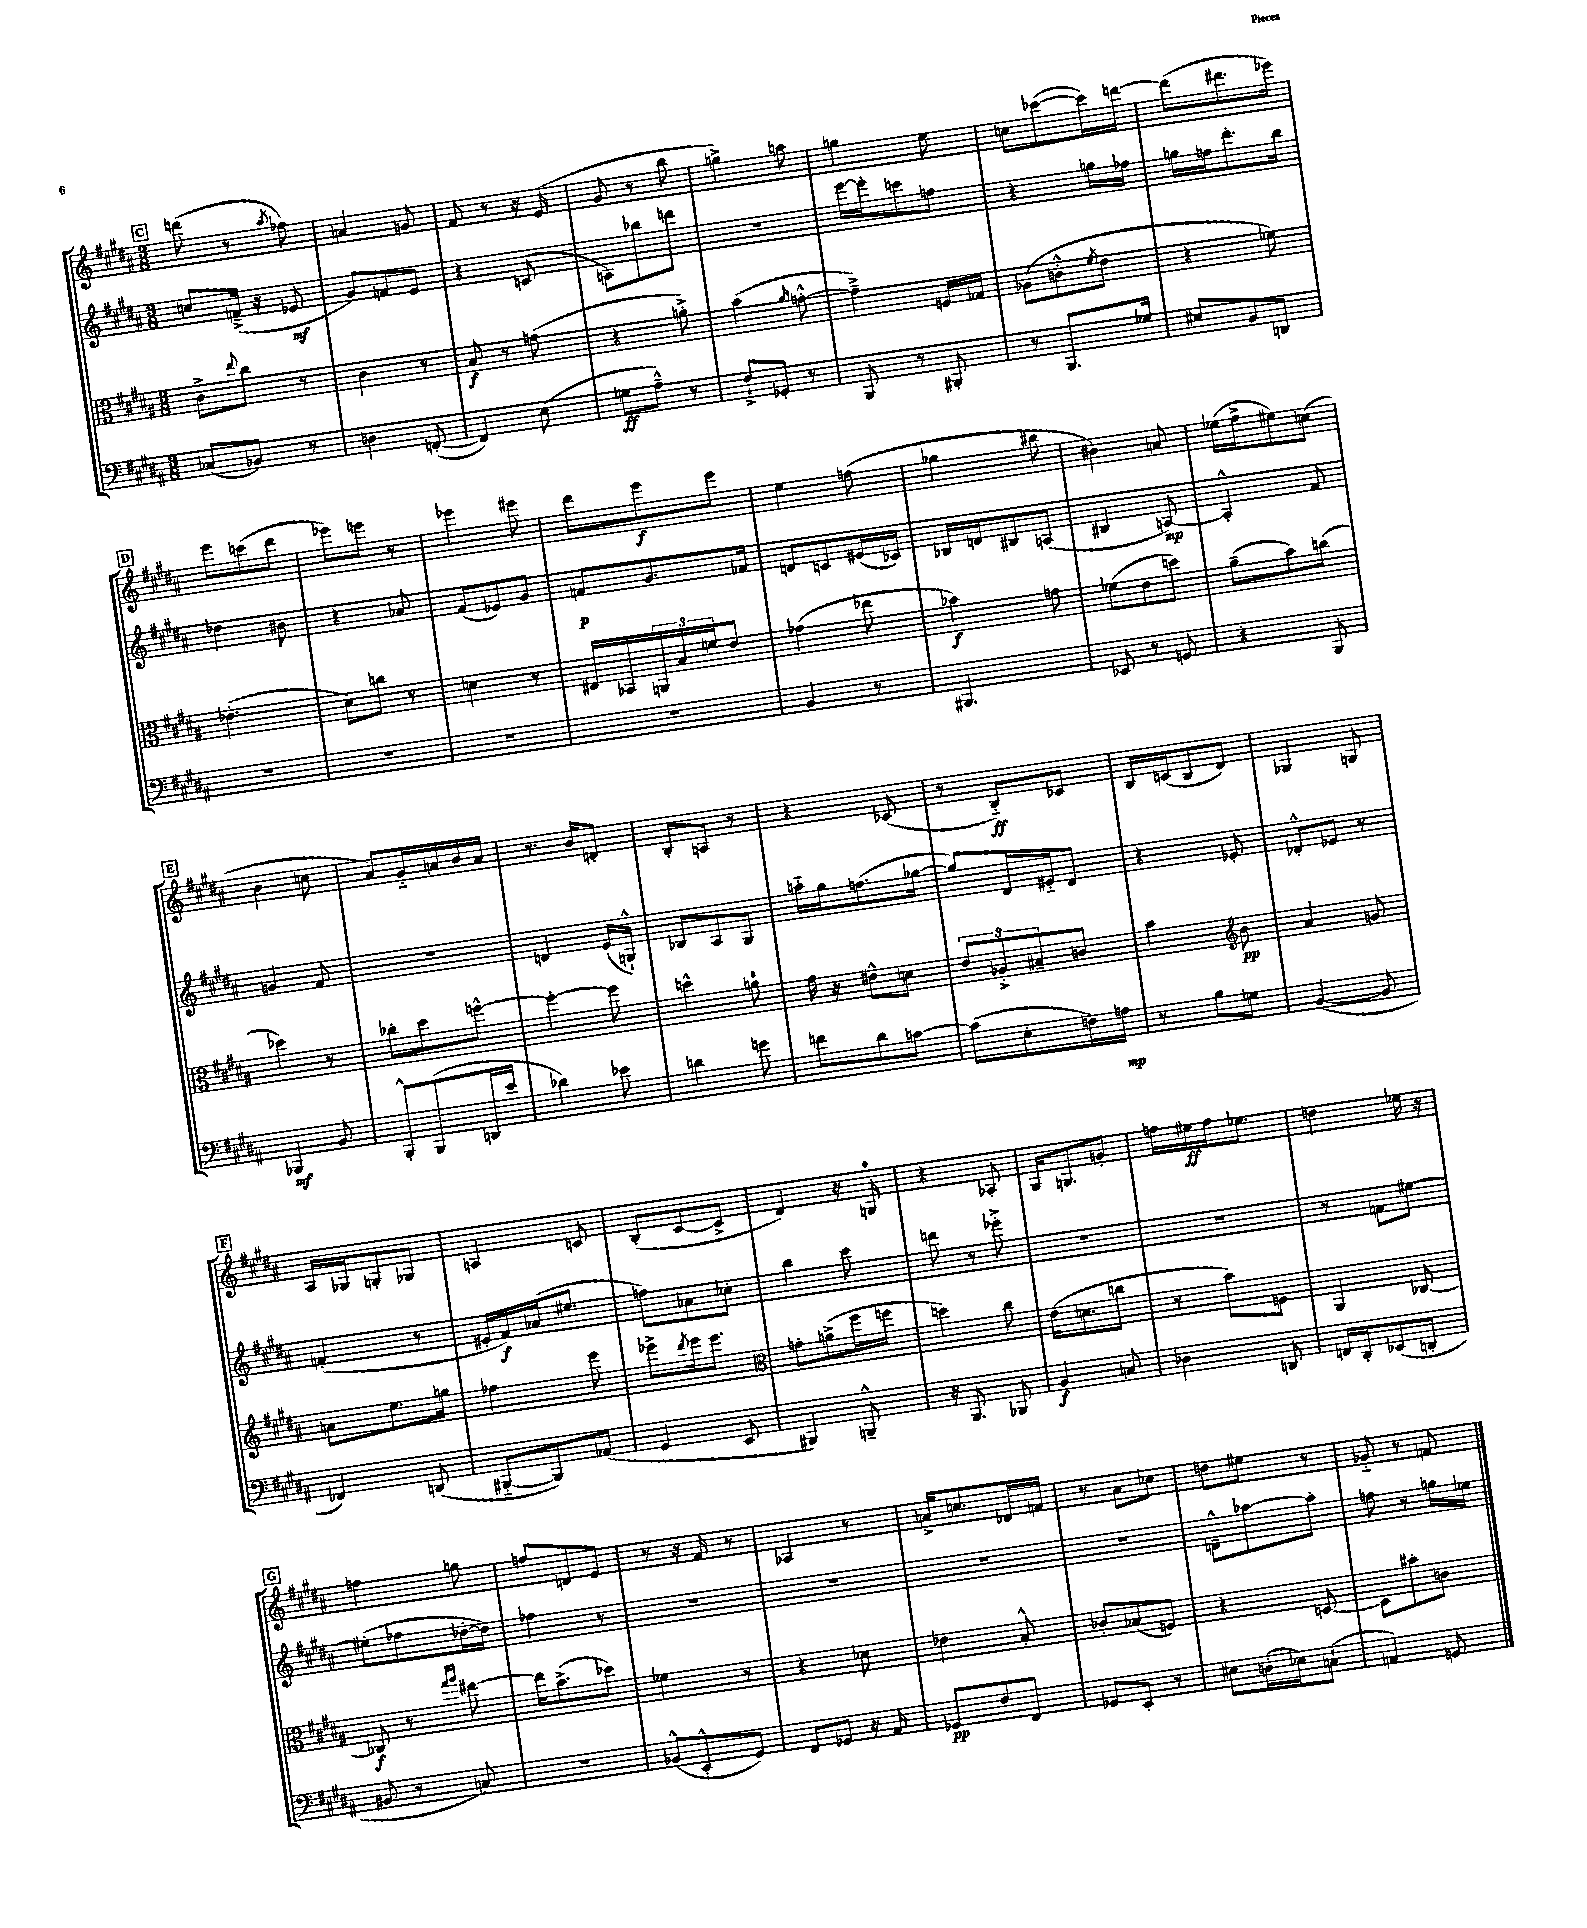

**kern	**kern	**kern	**kern
*staff4	*staff3	*staff2	*staff1
*clefF4	*clefC3	*clefG2	*clefG2
*k[f#c#g#d#a#]	*k[f#c#g#d#a#]	*k[f#c#g#d#a#]	*k[f#c#g#d#a#]
*M3/8	*M3/8	*M3/8	*M3/8
(8C-	8c#^	8cc	(8ddd
.	8qqee	.	.
8BB-)	8cc#	(16f~^	8r
.	.	16r	.
.	.	.	8qaa#
8r	8r	8e-	8ff-)
=	=	=	=
4D	4c#	8g#)	4a
.	.	8f	.
([8FF'	8r	8e	8g
=	=	=	=
4FF])	8B	4r	8f#
.	8r	.	8r
(8E	(8g	(8c	16r
.	.	.	(16e
=	=	=	=
8G	4r	8A)	8g#
8A#~^^)	.	8bb-	8r
8r	8a'^)	8ddd	8bb
=	=	=	=
8F#`^	(4b	4.r	4gg^)
8GG-'	.	.	.
.	16qqa#	.	.
8r	[8g'^^	.	8aa
=	=	=	=
8BBB	4g~^])	[16eee	4gg
.	.	16eee']	.
8r	.	8ccc	.
8BBB#'	16F	8ff	8ee
.	16G-	.	.
=	=	=	=
8r	(8A-	4r	8cc
8.BBB	8c'^^	.	([8ccc-
.	8qf#	.	.
.	8e	16gg	16ccc-])
16G-	.	16ff-	[16ddd
=	=	=	=
8E#	4r	16gg	(8ddd]
.	.	16ff	.
8BB	.	8.ddd#'	8.ddd#
8DD	8f-)	.	.
.	.	16bb	16eee-)
=	=	=	=
4.r	(4.e-'	4dd-	8eee
.	.	.	(8ccc
.	.	8b#	8ddd#
=	=	=	=
4.r	8d#)	4r	8eee-)
.	8cc	.	8eee
.	8r	8a-	8r
=	=	=	=
4.r	4d	(8f#	4eee-
.	.	8e-)	.
.	8r	8g#	8eee#
=	=	=	=
4.r	16E#	8f	8ddd#
.	16BB-	.	.
.	24AA	8.g#	8eee
.	24B	.	.
.	24f	.	.
.	8e	.	8eee
.	.	16f-	.
=	=	=	=
4BB	(4g-	8d	4ee
.	.	8c	.
8r	8ee-	(16e#	(8ff
.	.	16c-)	.
=	=	=	=
4.BBB#	4b-)	16B-	4gg-
.	.	16d	.
.	.	8B#	.
.	8g	(8A	8bb#
=	=	=	=
8EE-	(8f-	4B#	4b#)
8r	8e	.	.
8GG	8dd)	[8A)	8a
=	=	=	=
4r	(8a#~	4A'^^]	(16ee-
.	.	.	16ff#^
.	8b)	.	8ee#)
8BBB	(8cc	8f#	(8cc
=	=	=	=
4BBB-	4dd-)	4g	4b
8BB	8r	8f#	8cc
=	=	=	=
8BBB'^^	8cc-'	4.r	8a#)
(8BBB	8dd#	.	16g#'~
.	.	.	16a
16DD	[8ff^^	.	16b
16e	.	.	16a
=	=	=	=
4d-)	4ff'_	4d	8.r
.	.	.	16b
8e-	8ff]	(16e	8d'
.	.	16G`^^)	.
=	=	=	=
4d	4dd^^	8B-	8B'
.	.	8A#	8A
8g	8a	8G#	8r
=	=	=	=
8f	16g#	16aa'~	4r
.	16r	16gg#	.
8d#	8e#^^	(8.ff	.
[8c	8d	.	(8c-
.	.	[16gg-	.
=	=	=	=
(8c]	12e	8gg-])	8r
.	12A-'^	.	.
8E'	.	16d#	8B'~)
.	12B#~	.	.
.	.	16e#'~	.
16F)	8c	8d#	8c-
16A	.	.	.
=	=	=	=
8r	4b	4r	16B
.	.	.	(16c
8B	.	.	8B
*	*clefG2	*	*
8G	8b	8e-'	8d#)
=	=	=	=
([4BB	4a#	8d-'^^	4G-
.	.	8e-	.
8BB]	8g	8r	8G
=	=	=	=
4FF-)	8a	(4f'	16A#
.	.	.	16G-
.	8.ee	.	8G'
(8DD	.	8r	8G-
.	16gg	.	.
=	=	=	=
[8BBB#'~	4ff-	16e#'	4A
.	.	16f#)	.
8BBB#])	.	(16a-	.
.	.	8.ee#	.
(8AA-	8eee	.	8c
=	=	=	=
4GG#	8eee-^	8ff)	(8B'
.	8qddd#	.	.
.	16eee-	8a-	[8c#
.	8.eee-	.	.
8EE	.	8cc-'	8c#^]
=	=	=	=
*	*clefC3	*	*
4BBB#)	8g'	4bb	4d#)
.	(8a^	.	.
8BBB~^^	16ff#	8ccc#	16r
.	16ff	.	16G
=	=	=	=
16r	4dd)	8ddd	4r
8.BBB	.	.	.
.	.	8r	.
8BBB-	8cc#	8eee-'^	8A-'
=	=	=	=
4BB	(16e	4.r	16G#
.	8.d	.	8.G
8C	8cc	.	8g'
=	=	=	=
4D-	8r	4.r	16ff
.	.	.	16ee#
.	8b)	.	16ff
.	.	.	8.ee-
8DD	8F	.	.
=	=	=	=
16FF	4AA#	8r	4dd
16DD#'	.	.	.
(8EE-	.	8f	.
8DD'	[8C-	[8ee#	16ee-
.	.	.	16r
=	=	=	=
8BB#	8C-]	(8ee#']	4ff
8r	8r	8ff-	.
.	16qqgg#	.	.
.	16qqaa#	.	.
8C)	[8ee#	[16dd-'	8gg
.	.	16dd-])	.
=	=	=	=
4.r	16ee#]	4ff-	8ff
.	(8.b^	.	.
.	.	.	8d
.	8dd-)	8r	8e
=	=	=	=
(8BB-^^	4f-	4.r	8r
8EE'^^	.	.	16r
.	.	.	16f#
8GG#)	8r	.	8r
=	=	=	=
8FF#	4r	4.r	4A-
8GG-	.	.	.
16r	8d-	.	8r
16AA#	.	.	.
=	=	=	=
8GG-	4e-	4.r	16a^
.	.	.	8.cc
8F#	.	.	.
8FF#	8B'^^	.	16d-
.	.	.	16f
=	=	=	=
8GG-	8c-'	4.r	8r
8EE'	(8B-	.	8a#
8r	8F)	.	8cc-
=	=	=	=
8E#	4r	8d~^^	8dd
(16D'	.	[8aa-	8ee#
16E-)	.	.	.
(8C`	[8D	8aa-']	8r
=	=	=	=
4AA)	8D]	8ff	8g-'~
.	8b#'	8r	8r
8GG	8c	16gg	8f
.	.	16ee-	.
==	==	==	==
*-	*-	*-	*-
